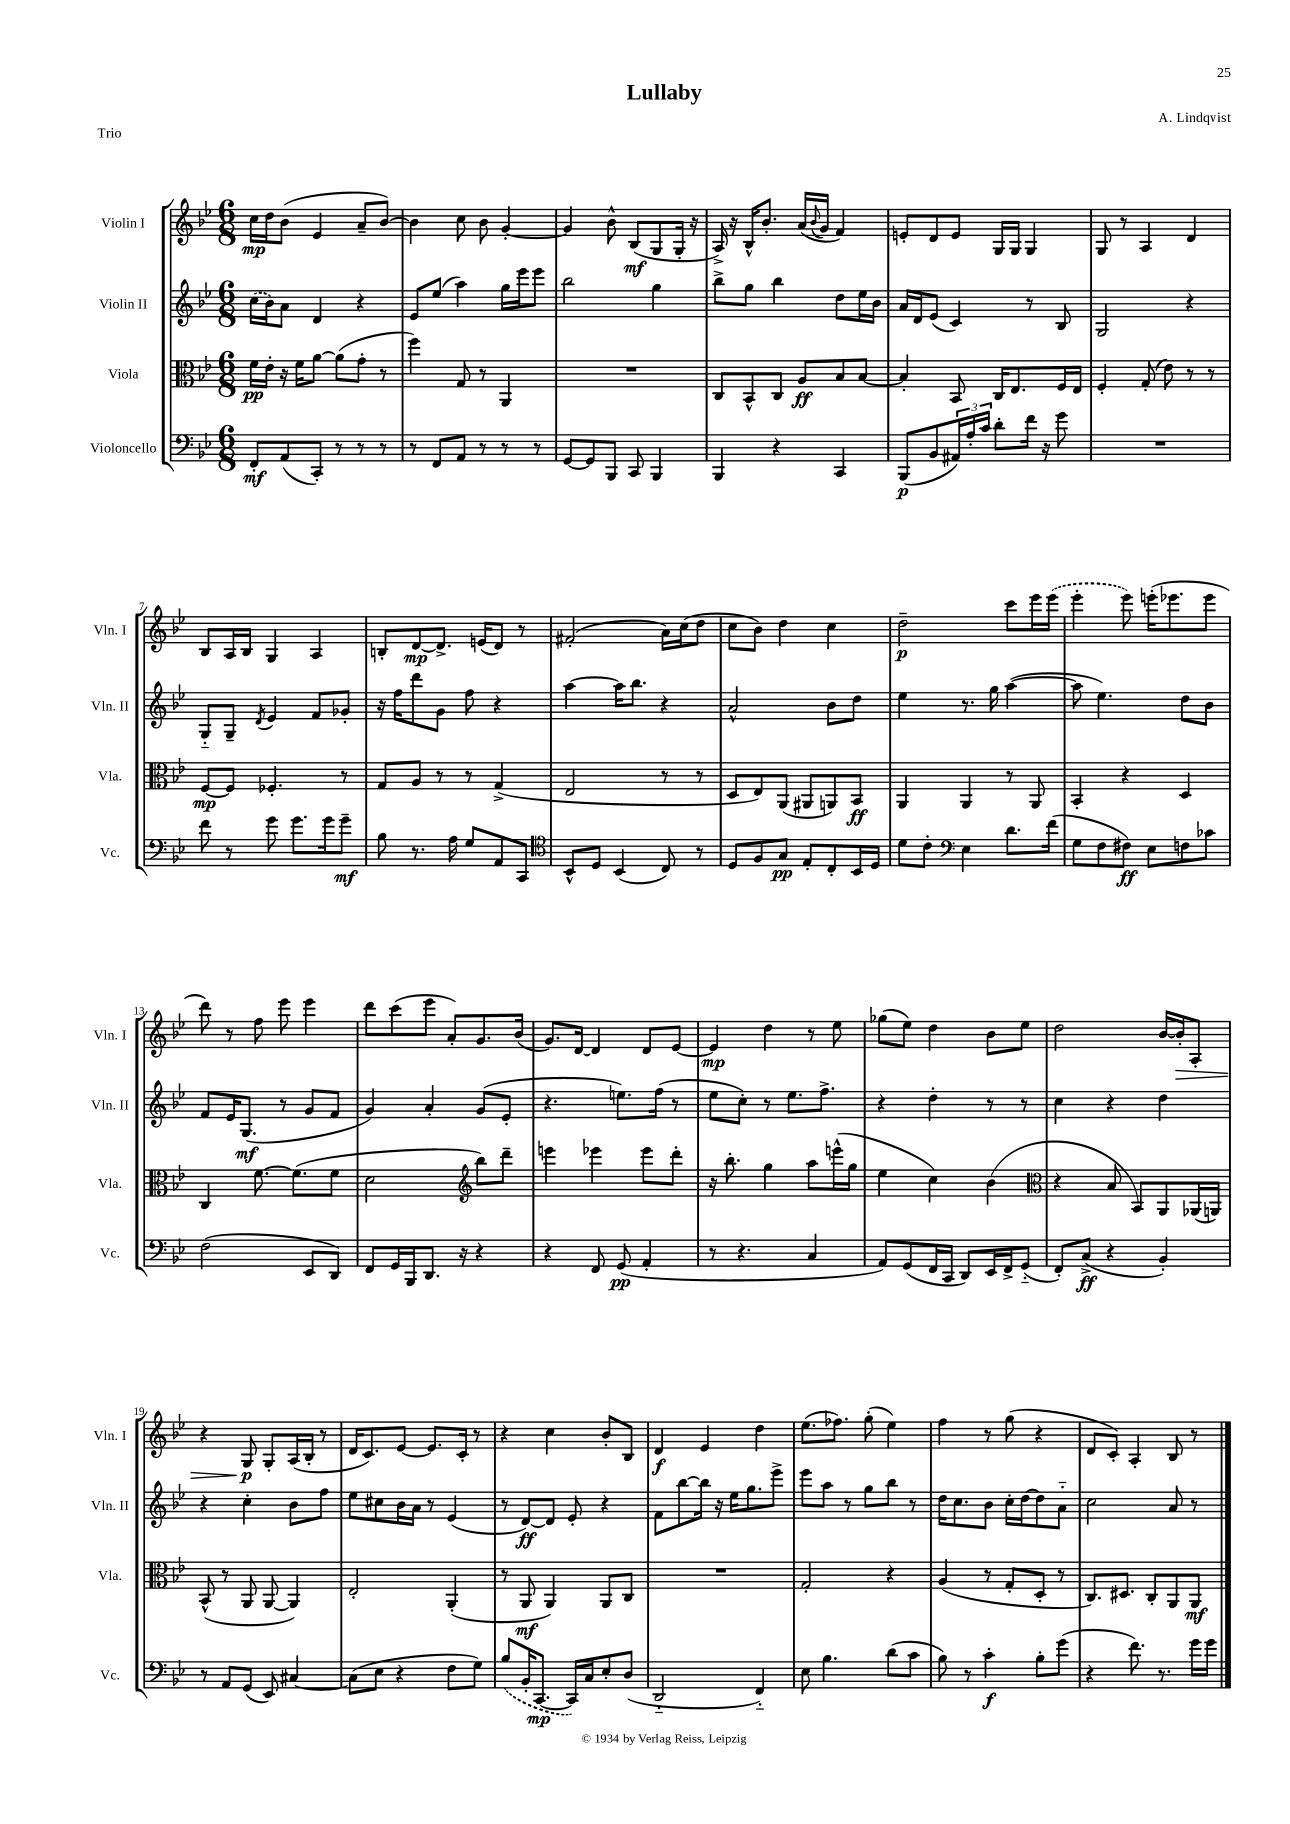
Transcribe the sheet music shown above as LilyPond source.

\header { title = "Lullaby" composer = "A. Lindqvist" piece = "Trio" }
<<
\new StaffGroup <<
\new Staff = "s0" \with { instrumentName = "Violin I" shortInstrumentName = "Vln. I" } {
    \clef treble \key bes \major \numericTimeSignature \time 6/8
    c''16\mp d''16 bes'8( ees'4 a'8-- bes'8~) |
    bes'4 c''8 bes'8 g'4~-. |
    g'4 bes'8-^ bes8\mf( g8 g16-. r16 |
    a16->) r16 bes16-^ bes'8.-. a'16( \appoggiatura { bes'8 } g'16 f'4) |
    e'8-. d'8 e'8 g16 g16 g4 |
    g8 r8 a4 d'4 |
    bes8 a16 bes16 g4 a4 |
    b8-. d'8~\mp d'8.-> e'16( d'8) r8 |
    fis'2-.( a'16) c''16( d''8 |
    c''8 bes'8) d''4 c''4 |
    d''2--\p c'''8 ees'''16 \once \slurDashed ees'''16( |
    ees'''4-. ees'''8) e'''16-.( ees'''8. ees'''8 |
    d'''8) r8 f''8 ees'''8 ees'''4 |
    d'''8 c'''8( ees'''8 a'8-.) g'8. bes'16( |
    g'8.) d'16~ d'4 d'8 ees'8~ |
    ees'4\mp d''4 r8 ees''8 |
    ges''8( ees''8) d''4 bes'8 ees''8 |
    d''2 bes'16~ bes'16-.\> a8-. |
    r4 g8\p\! g8-. a16( bes16-. r8 |
    d'16 c'8.) ees'8~ ees'8. c'16-. r8 |
    r4 c''4 bes'8-. bes8 |
    d'4\f ees'4 d''4 |
    ees''8.( fes''8.) g''8-.( ees''4) |
    f''4 r8 g''8( r4 |
    d'8 c'8-.) a4-. bes8 r8 \bar "|." |
}
\new Staff = "s1" \with { instrumentName = "Violin II" shortInstrumentName = "Vln. II" } {
    \clef treble \key bes \major \numericTimeSignature \time 6/8
    \once \slurDashed c''16( bes'16) a'8 d'4 r4 |
    ees'8 ees''8( a''4) g''16 ees'''16 ees'''8 |
    bes''2 g''4 |
    bes''8-> g''8 bes''4 d''8 ees''16 bes'16 |
    a'16 d'16 ees'8( c'4) r8 bes8 |
    g2 r4 |
    g8-_ g8-- \acciaccatura { d'8 } ees'4 f'8 ges'8-. |
    r16 f''16 d'''8 g'8 f''8 r4 |
    a''4~ a''16 bes''8. r4 |
    a'2-^ bes'8 d''8 |
    ees''4 r8. g''16 a''4~( |
    a''8 ees''4.) d''8 bes'8 |
    f'8 ees'16 g8.\mf( r8 g'8 f'8 |
    g'4) a'4-. g'8( ees'8-. |
    r4. e''8.) f''16( r8 |
    ees''8 c''8-.) r8 ees''8. f''8.-> |
    r4 d''4-. r8 r8 |
    c''4 r4 d''4 |
    r4 c''4-. bes'8 f''8 |
    ees''8 cis''8 bes'16 a'16 r8 ees'4( |
    r8 d'8~\ff) d'8 ees'8-. r4 |
    f'8 bes''8~ bes''16 r16 ees''16 g''8. ees'''8-> |
    ees'''8 a''8 r8 g''8 bes''8 r8 |
    d''16 c''8. bes'8 c''16-. d''16~ d''8 a'8-_ |
    c''2 a'8 r8 \bar "|." |
}
\new Staff = "s2" \with { instrumentName = "Viola" shortInstrumentName = "Vla." } {
    \clef alto \key bes \major \numericTimeSignature \time 6/8
    f'16\pp ees'16-. r16 f'16 a'8~ a'8( g'8-. r8 |
    f''4) g8 r8 a,4 |
    R2. |
    c8 bes,8-^ c8 a8\ff bes8 bes8~ |
    bes4-. bes,8 c16 ees8. f16 ees16 |
    f4-. g8-.( ees'8) r8 r8 |
    f8~\mp f8 fes4.-. r8 |
    g8 a8 r8 r8 g4->( |
    ees2 r8 r8 |
    d8 ees8) a,8( ais,8 a,8) bes,8\ff |
    a,4 a,4 r8 a,8 |
    bes,4-. r4 d4 |
    c4 f'8.~ f'8.( f'8 |
    d'2 \clef treble bes''8) d'''8-- |
    e'''4 ees'''4 ees'''8 d'''8-. |
    r16 bes''8.-. g''4 a''8 e'''16-^( g''16 |
    ees''4 c''4) bes'4( |
    \clef alto r4 bes8 bes,8) a,8 aes,16( a,16) |
    bes,8-^( r8 a,8 a,8~ a,4) |
    ees2-. a,4-.( |
    r8 a,8\mf a,4) a,8 c8 |
    R2. |
    g2-. r4 |
    a4( r8 g8-. d8-. r8 |
    c8.) dis8. c8-. a,8 a,8\mf \bar "|." |
}
\new Staff = "s3" \with { instrumentName = "Violoncello" shortInstrumentName = "Vc." } {
    \clef bass \key bes \major \numericTimeSignature \time 6/8
    f,8-.\mf a,8( c,8-.) r8 r8 r8 |
    r8 f,8 a,8 r8 r8 r8 |
    g,8~ g,8 bes,,8 c,8 bes,,4 |
    bes,,4 r4 c,4 |
    bes,,8\p( bes,8 \tuplet 3/2 { ais,16) a16-. c'16 } d'8-. f'16 r16 g'8 |
    R2. |
    f'8 r8 g'8 g'8. g'16 g'8--\mf |
    bes8 r8. a16 g8 a,8 c,8 |
    \clef tenor bes,8-^ d8 bes,4( c8) r8 |
    d8 f8 g8\pp ees8-. c8-. bes,16 d16 |
    d'8 c'8-. \clef bass ees4 d'8. f'16( |
    g8 f8 fis8\ff) ees8 f8 ces'8 |
    f2( ees,8 d,8) |
    f,8 g,16 bes,,16 d,8. r16 r4 |
    r4 f,8 g,8\pp( a,4-. |
    r8 r4. c4 |
    a,8) g,8( f,16 c,16 d,8) ees,16 f,16-> g,8-_( |
    f,8-.) c8->\ff( r4 bes,4-.) |
    r8 a,8 g,8( ees,8) cis4~ |
    cis8( ees8 r4 f8 g8) |
    \once \slurDashed bes8( bes,16-. c,8.~\mp c,16) c16 ees8-. d8( |
    d,2-_ f,4-_) |
    ees8 bes4. d'8( c'8 |
    bes8) r8 c'4-.\f bes8-. g'8( |
    r4 f'8.) r8. g'16 g'16 \bar "|." |
}
>>
>>
